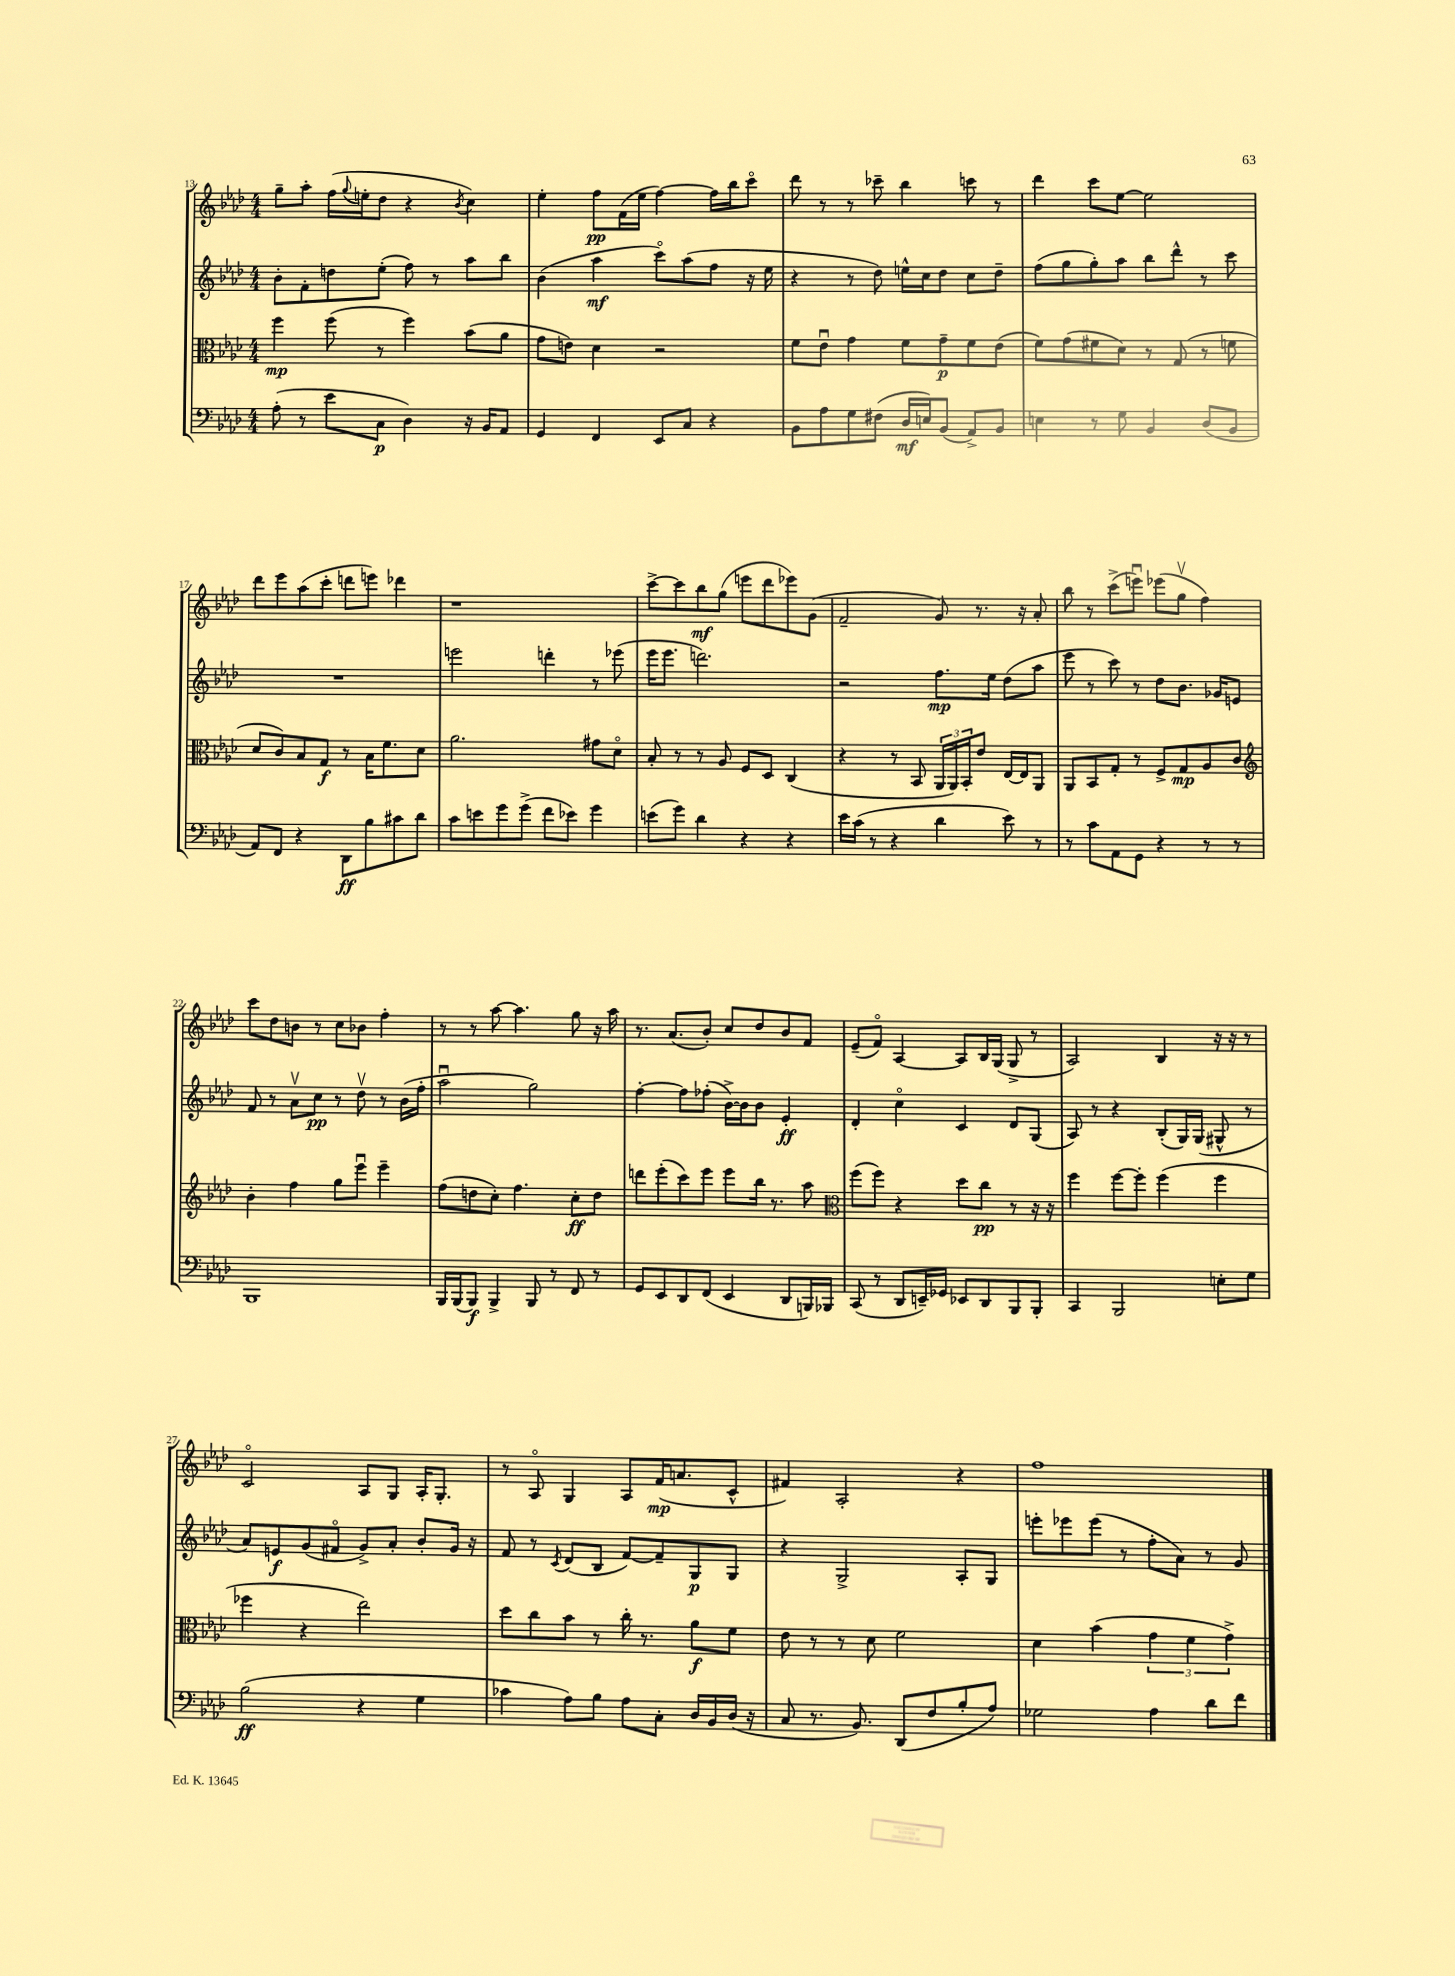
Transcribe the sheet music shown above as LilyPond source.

<<
\new StaffGroup <<
\new Staff = "s0" {
    \clef treble \key aes \major \numericTimeSignature \time 4/4
    g''8-- aes''8-. f''16( \appoggiatura { g''8 } e''16-. des''8 r4 \acciaccatura { bes'8 } c''4) |
    ees''4-. f''8\pp f'16( ees''16 f''4~) f''16 bes''16 c'''8\flageolet |
    des'''8 r8 r8 ces'''8-- bes''4 c'''8 r8 |
    des'''4 c'''8 ees''8~ ees''2 |
    des'''8 ees'''8 aes''8( c'''8-. d'''8 e'''8) des'''4 |
    r1 |
    c'''8~-> c'''8 bes''8\mf g''8( e'''8 des'''8 ees'''8) g'8( |
    f'2-- g'8) r8. r16 aes'8-. |
    bes''8 r8 c'''8->( e'''8\downbow) ees'''8( g''8\upbow f''4) |
    c'''8 des''8 b'8 r8 c''8 bes'8 f''4-. |
    r8 r8 aes''8~ aes''4. g''8 r16 aes''16 |
    r8. aes'8.( bes'8-.) c''8 des''8 bes'8 f'8 |
    ees'8--( f'8\flageolet) aes4~ aes8 bes16 g16( g8-> r8 |
    aes2) bes4 r16 r16 r8 |
    c'2\flageolet aes8 g8 aes16-. g8.-. |
    r8 aes8\flageolet g4 aes8 f'16\mp( a'8. c'8-^ |
    fis'4) aes2-. r4 |
    f''1 \bar "|." |
}
\new Staff = "s1" {
    \clef treble \key aes \major \numericTimeSignature \time 4/4
    bes'8-. f'8-. d''8 ees''8-.( f''8) r8 aes''8 bes''8 |
    bes'4( aes''4\mf c'''8\flageolet) aes''8( f''8 r16 ees''16 |
    r4 r8 des''8) e''16-^ c''16 des''8 c''8 des''8-- |
    f''8( g''8 g''8-.) aes''8 bes''8 des'''8-^ r8 c'''8 |
    R1 |
    e'''2 d'''4-. r8 ees'''8( |
    ees'''16 ees'''8. d'''2.) |
    r2 f''8.\mp ees''16 des''8( aes''8 |
    ees'''8 r8 c'''8) r8 des''8 bes'8. ges'16 e'8 |
    f'8 r8 aes'8\upbow c''8\pp r8 des''8\upbow r8 bes'16( f''16-. |
    aes''2\downbow g''2) |
    f''4~-. f''8 fes''8-.( bes'16~->) bes'16 bes'8 ees'4-.\ff |
    des'4-. c''4\flageolet c'4 des'8 g8( |
    aes8) r8 r4 bes8-.( g16) g16( gis8-^ r8 |
    aes'8) e'8\f g'8( fis'8\flageolet g'8->) aes'8-. bes'8-. g'16 r16 |
    f'8 r8 \acciaccatura { c'8 } des'8( bes8 f'8~) f'8-- g8\p g8 |
    r4 g2-> aes8-. g8 |
    e'''8-. ees'''8 ees'''8( r8 f''8-. aes'8) r8 g'8 \bar "|." |
}
\new Staff = "s2" {
    \clef alto \key aes \major \numericTimeSignature \time 4/4
    f''4\mp f''8( r8 f''4) bes'8( aes'8 |
    g'8 e'8) des'4 r2 |
    f'8 ees'8\downbow g'4 f'8 g'8--\p f'8 ees'8( |
    f'8) g'8( fis'8 des'8) r8 g8( r8 f'8 |
    des'8 c'8) bes8 g8\f r8 bes16 f'8. des'8 |
    aes'2. gis'8 des'8\flageolet |
    bes8-. r8 r8 aes8 f8 des8 c4( |
    r4 r8 bes,8 \tuplet 3/2 { aes,16 aes,16) bes,16-. } ees'8 ees16~ ees16 aes,8 |
    aes,8 bes,8 g8-. r8 f8-> g8\mp aes8 c'8 |
    \clef treble bes'4-. f''4 g''8 ees'''8\downbow ees'''4-- |
    f''8( d''8 c''8-.) f''4. c''8-.\ff d''8 |
    d'''8 ees'''8-.( c'''8) ees'''8 ees'''8 bes''16 r8. aes''8 |
    \clef alto f''8( f''8) r4 des''8 c''8\pp r8 r16 r16 |
    f''4 f''8~ f''8-. f''4( f''4 |
    fes''4 r4 ees''2) |
    des''8 c''8 bes'8 r8 c''16-. r8. aes'8\f f'8 |
    ees'8 r8 r8 des'8 f'2 |
    des'4 bes'4( \tuplet 3/2 { g'4 f'4 g'4->) } \bar "|." |
}
\new Staff = "s3" {
    \clef bass \key aes \major \numericTimeSignature \time 4/4
    aes8-.( r8 ees'8 c8\p des4) r16 bes,16 aes,8 |
    g,4 f,4 ees,8 c8 r4 |
    bes,8 aes8 g8 fis8( des16\mf e16) bes,8( aes,8->) bes,8 |
    e4 r8 g8 bes,4 des8( bes,8 |
    aes,8) f,8 r4 des,8\ff bes8 cis'8 des'8 |
    c'8 e'8 g'8 g'8->( f'8 ees'8) g'4 |
    e'8( g'8) des'4 r4 r4 |
    ees'16 c'16( r8 r4 des'4 ees'8) r8 |
    r8 c'8 aes,8 g,8 r4 r8 r8 |
    bes,,1 |
    bes,,16 bes,,16( bes,,8\f) bes,,4-> bes,,8 r8 f,8 r8 |
    g,8 ees,8 des,8 f,8( ees,4 des,8 b,,16) bes,,16 |
    c,8( r8 des,8 e,16--) ges,16 ees,8 des,8 bes,,8 bes,,8-. |
    c,4 bes,,2 e8-. g8 |
    bes2\ff( r4 g4 |
    ces'4 aes8) bes8 aes8 c8-. des16 bes,16 des16( r16 |
    c8 r8. bes,8.) des,8( f8 bes8-. aes8) |
    ges2 aes4 des'8 f'8 \bar "|." |
}
>>
>>
\layout { \context { \Score currentBarNumber = #13 } }
